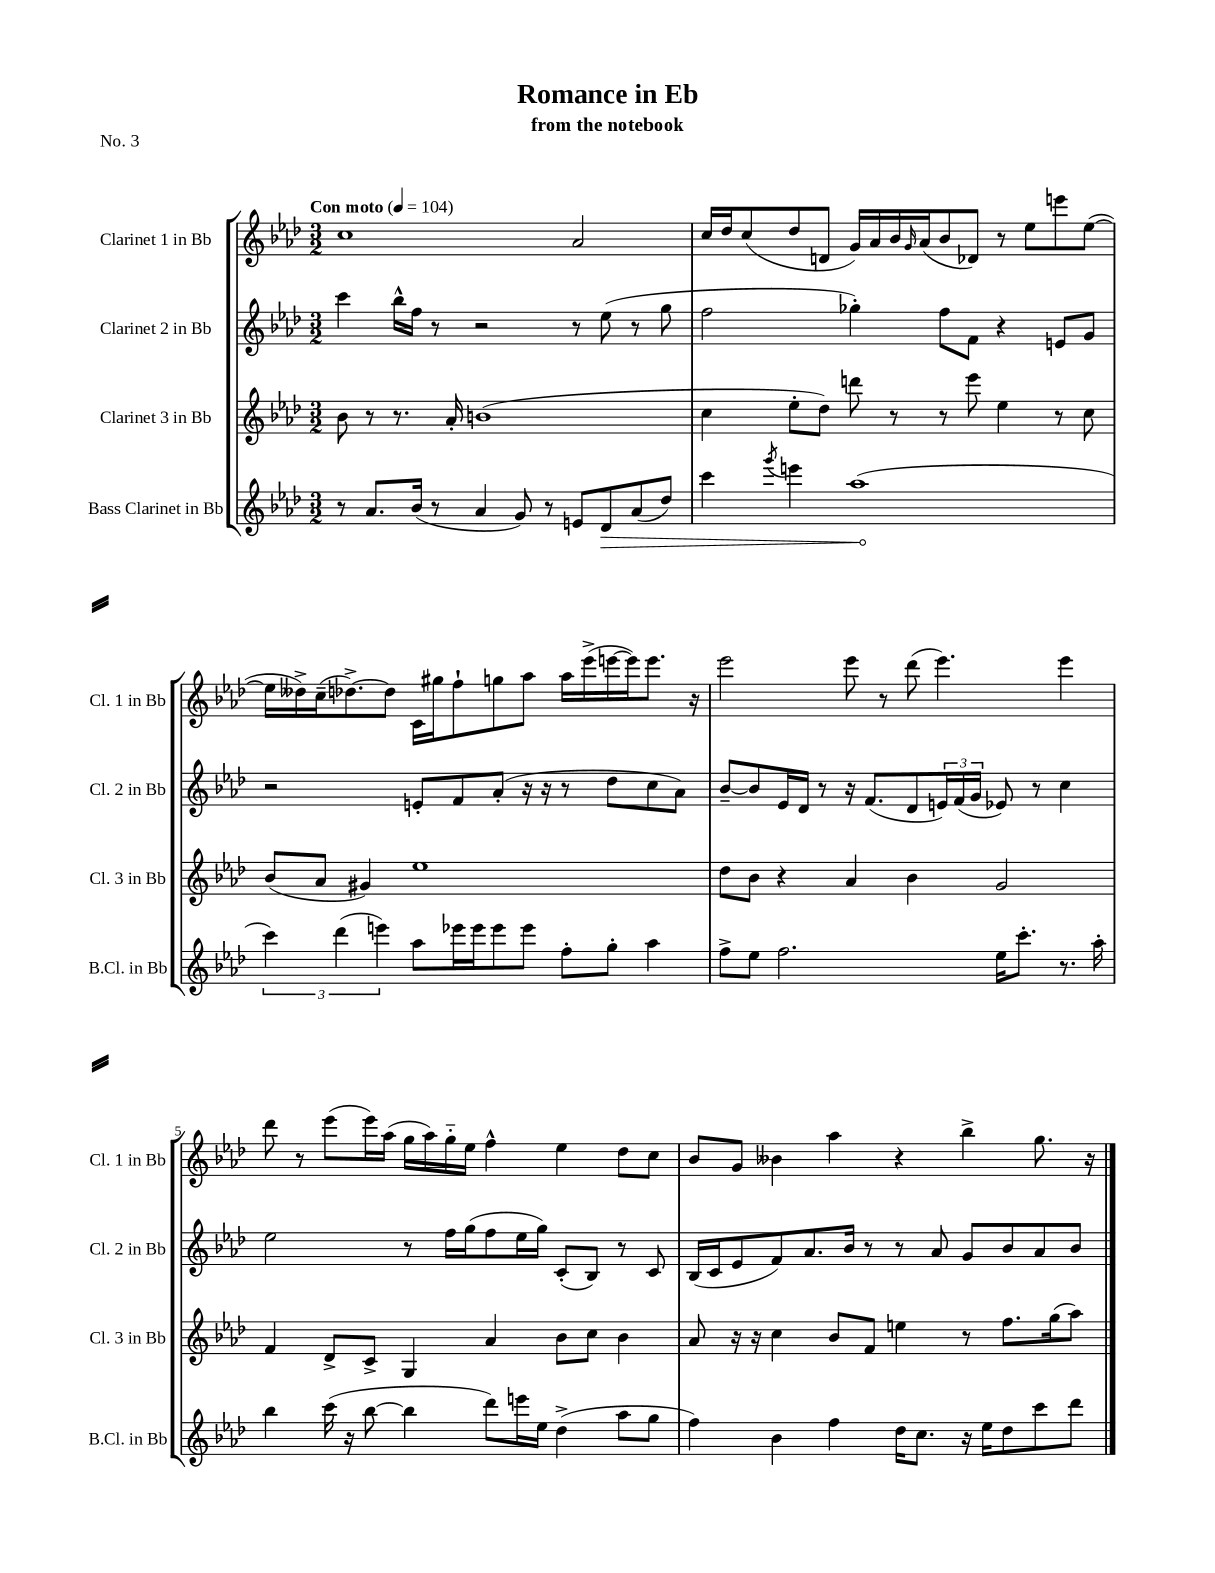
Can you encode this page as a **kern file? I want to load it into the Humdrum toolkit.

**kern	**dynam	**kern	**kern	**kern
*part4	*part4	*part3	*part2	*part1
*staff4	*staff4	*staff3	*staff2	*staff1
*I"Bass Clarinet in Bb	*	*I"Clarinet 3 in Bb	*I"Clarinet 2 in Bb	*I"Clarinet 1 in Bb
*I'B.Cl. in Bb	*	*I'Cl. 3 in Bb	*I'Cl. 2 in Bb	*I'Cl. 1 in Bb
*clefG2	*	*clefG2	*clefG2	*clefG2
*k[b-e-a-d-]	*	*k[b-e-a-d-]	*k[b-e-a-d-]	*k[b-e-a-d-]
*M3/2	*	*M3/2	*M3/2	*M3/2
*MM104	*	*MM104	*MM104	*MM104
=1	=1	=1	=1	=1
!	!	!	!	!LO:TX:a:B:t=Con moto
8r	.	8b-\	4ccc\	1cc
8.a-/L	.	8r	.	.
.	.	8.r	16bb-^^\LL	.
(16b-/Jk	.	.	16ff\JJ	.
8r	.	.	8r	.
.	.	16a-'/	.	.
4a-/	.	(1bn	2r	.
8g/)	.	.	.	.
8r	.	.	.	.
8en/L	.	.	8r	2a-/
!	!LO:HP:b	!	!	!
8d-/	>	.	(8ee-\	.
(8a-/	.	.	8r	.
8dd-/J)	.	.	8gg\	.
=2	=2	=2	=2	=2
4ccc\	.	4cc\	2ff\	16cc/LL
.	.	.	.	16dd-/J
.	.	.	.	(8cc/
8qggg/	.	.	.	.
4eeen\	.	8ee-'\L	.	8dd-/
.	.	8dd-\J)	.	8dn/J
(1aa-	.	8dddn\	4gg-X'\)	16g/LL)
.	.	.	.	16a-/
.	.	8r	.	16b-/
.	.	.	.	16qqg/
.	.	.	.	(16a-/J
.	.	8r	8ff\L	8b-/
.	.	8eee-\	8f\J	8d-X/J)
.	.	4ee-\	4r	8r
.	.	.	.	8ee-\L
.	.	8r	8en/L	8eeen\
.	.	8cc\	8g/J	([8ee-\J
.	]	.	.	.
!!LO:LB:g=z
=3	=3	=3	=3	=3
6ccc\)	.	(8b-/L	2r	16ee-\LL]
.	.	.	.	16dd--X^\)
.	.	8a-/J	.	(16cc~\J
(6ddd-\	.	.	.	.
.	.	.	.	[8.dd-X^\)
.	.	4g#X/)	.	.
6eeen\)	.	.	.	.
.	.	.	.	8dd-\J]
8aa-\L	.	1ee-	8en'/L	16c\LL
.	.	.	.	16gg#X\J
16eee-X\L	.	.	8f/	8ff`\
16eee-\J	.	.	.	.
8eee-\	.	.	(8a-'/J	8ggn\
8eee-\J	.	.	16r	8aa-\J
.	.	.	16r	.
8ff'\L	.	.	8r	16aa-\LL
.	.	.	.	(16eee-^\
8gg'\J	.	.	8dd-\L	[16eeen\
.	.	.	.	16eee\J])
4aa-\	.	.	8cc\	8.eee\J
.	.	.	8a-\J)	.
.	.	.	.	16r
=4	=4	=4	=4	=4
8ff^\L	.	8dd-\L	[8b-~/L	2eee-\
8ee-\J	.	8b-\J	8b-/]	.
2.ff\	.	4r	16e-/L	.
.	.	.	16d-/JJ	.
.	.	.	8r	.
.	.	4a-/	16r	8eee-\
.	.	.	(8.f/L	.
.	.	.	.	8r
.	.	4b-\	8d-/	(8ddd-\
.	.	.	24en/L)	4.eee-\)
.	.	.	(24f/	.
.	.	.	24g/JJ	.
16ee-\KL	.	2g/	8e-X/)	.
8.ccc'\J	.	.	.	.
.	.	.	8r	.
8.r	.	.	4cc\	4eee-\
16aa-'\	.	.	.	.
!!LO:LB:g=z
=5	=5	=5	=5	=5
4bb-\	.	4f/	2ee-\	8ddd-\
.	.	.	.	8r
(16ccc\	.	8d-^/L	.	(8eee-\L
16r	.	.	.	.
[8bb-\	.	8c^/J	.	16eee-\L)
.	.	.	.	(16aa-\JJ
4bb-\]	.	4G/	8r	16gg\LL
.	.	.	.	16aa-\)
.	.	.	16ff\LL	16gg\
.	.	.	(16gg\J	16ee-\JJ
8ddd-\L)	.	4a-/	8ff\	4ff^^\
16eeen\L	.	.	16ee-\L	.
16ee-\JJ	.	.	16gg\JJ)	.
(4dd-^\	.	8b-\L	(8c'/L	4ee-\
.	.	8cc\J	8B-/J)	.
8aa-\L	.	4b-\	8r	8dd-\L
8gg\J	.	.	8c/	8cc\J
=6	=6	=6	=6	=6
4ff\)	.	8a-/	(16B-/LL	8b-/L
.	.	.	16c/J	.
.	.	16r	8e-/	8g/J
.	.	16r	.	.
4b-\	.	4cc\	8f/)	4b--X\
.	.	.	8.a-/	.
4ff\	.	8b-/L	.	4aa-\
.	.	.	16b-/Jk	.
.	.	8f/J	8r	.
16dd-\KL	.	4een\	8r	4r
8.cc\J	.	.	.	.
.	.	.	8a-/	.
16r	.	8r	8g/L	4bb-^\
16ee-\KL	.	.	.	.
8dd-\	.	8.ff\L	8b-/	.
8ccc\	.	.	8a-/	8.gg\
.	.	(16gg\k	.	.
8ddd-\J	.	8aa-\J)	8b-/J	.
.	.	.	.	16r
==	==	==	==	==
*-	*-	*-	*-	*-
